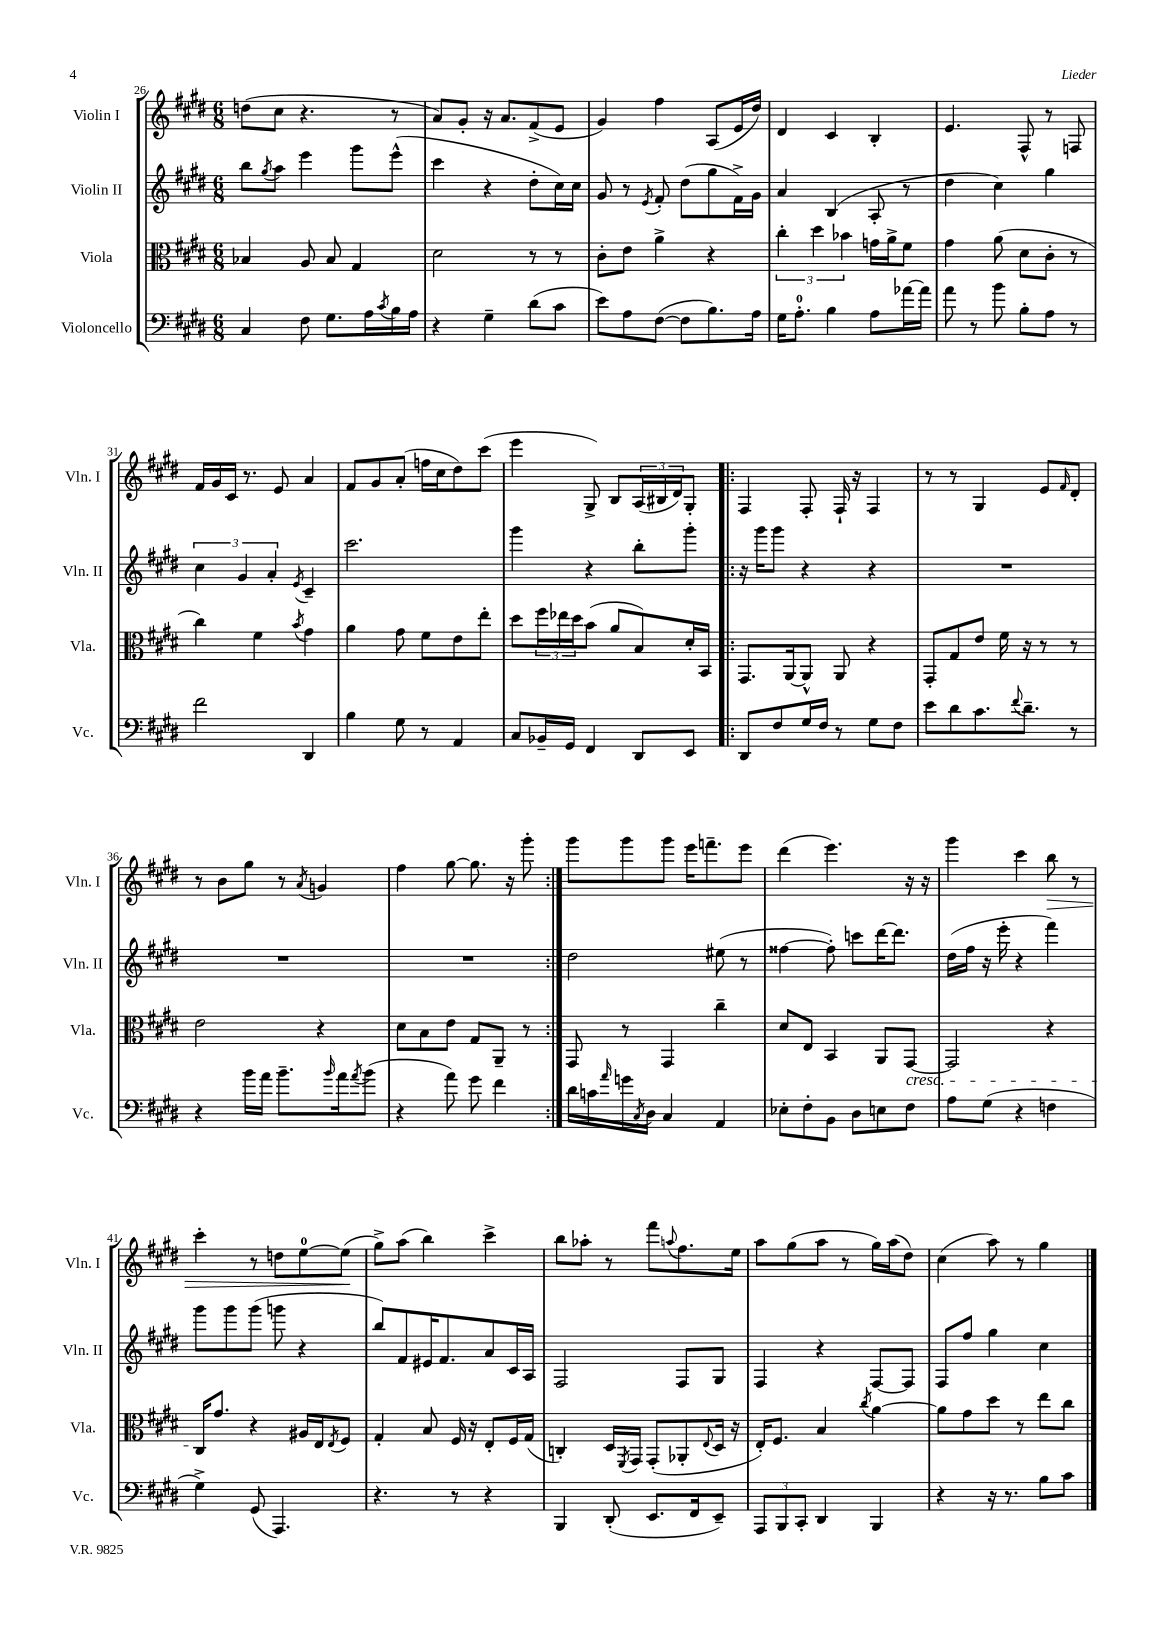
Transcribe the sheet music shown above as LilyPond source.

<<
\new StaffGroup <<
\new Staff = "s0" \with { instrumentName = "Violin I" shortInstrumentName = "Vln. I" } {
    \clef treble \key e \major \numericTimeSignature \time 6/8
    d''8( cis''8 r4. r8 |
    a'8) gis'8-. r16 a'8. fis'8->( e'8 |
    gis'4) fis''4 a8( e'16 dis''16) |
    dis'4 cis'4 b4-. |
    e'4. fis8-^ r8 f8 |
    fis'16 gis'16 cis'16 r8. e'8 a'4 |
    fis'8 gis'8 a'8-.( f''16 cis''16 dis''8) cis'''8( |
    e'''4 gis8->) b8 \tuplet 3/2 { a16( bis16 dis'16) } gis8-. |
    \repeat volta 2 { fis4 fis8-. fis16-! r16 fis4 |
    r8 r8 gis4 e'8 \grace { fis'16 } dis'8-. |
    r8 b'8 gis''8 r8 \acciaccatura { a'8 } g'4 |
    fis''4 gis''8~ gis''8. r16 gis'''8-. | }
    gis'''8 gis'''8 gis'''8 e'''16 f'''8.-- e'''8 |
    dis'''4( e'''4.) r16 r16 |
    gis'''4 cis'''4 b''8\> r8 |
    cis'''4-. r8 d''8 e''8-0~ e''8\!( |
    gis''8->) a''8( b''4) cis'''4-> |
    b''8 aes''8-. r8 fis'''8 \appoggiatura { a''8 } fis''8. e''16 |
    a''8 gis''8( a''8 r8 gis''16) a''16( dis''8) |
    cis''4( a''8) r8 gis''4 \bar "|." |
}
\new Staff = "s1" \with { instrumentName = "Violin II" shortInstrumentName = "Vln. II" } {
    \clef treble \key e \major \numericTimeSignature \time 6/8
    b''8 \acciaccatura { gis''8 } a''8 e'''4 gis'''8 e'''8-^( |
    cis'''4 r4 dis''8-. cis''16) cis''16 |
    gis'8 r8 \acciaccatura { e'8 } fis'8-. dis''8( gis''8 fis'16->) gis'16 |
    a'4 b4( a8-. r8 |
    dis''4 cis''4) gis''4 |
    \tuplet 3/2 { cis''4 gis'4 a'4-. } \acciaccatura { e'8 } cis'4-- |
    cis'''2. |
    gis'''4 r4 b''8-. gis'''8-. |
    \repeat volta 2 { r16 gis'''16 gis'''8 r4 r4 |
    R2. |
    R2. |
    R2. | }
    dis''2 eis''8( r8 |
    fisis''4~ fisis''8-.) c'''8 dis'''16~ dis'''8. |
    dis''16( fis''16 r16 e'''16-. r4 fis'''4) |
    gis'''8 gis'''8 gis'''8( g'''8 r4 |
    b''8) fis'8 eis'16 fis'8. a'8 cis'16 a16 |
    fis2 fis8 gis8 |
    fis4 r4 fis8~ fis8 |
    fis8 fis''8 gis''4 cis''4 \bar "|." |
}
\new Staff = "s2" \with { instrumentName = "Viola" shortInstrumentName = "Vla." } {
    \clef alto \key e \major \numericTimeSignature \time 6/8
    bes4 a8 bes8 gis4 |
    dis'2 r8 r8 |
    cis'8-. e'8 a'4-> r4 |
    \tuplet 3/2 { cis''4-. dis''4 bes'4 } g'16 a'16-> fis'8 |
    gis'4 a'8( dis'8 cis'8-. r8 |
    cis''4) fis'4 \acciaccatura { b'8 } gis'4 |
    a'4 gis'8 fis'8 e'8 e''8-. |
    dis''8 \tuplet 3/2 { fis''16 ees''16 dis''16 } b'8( a'8 b8) dis'16-. b,16 |
    \repeat volta 2 { gis,8. a,16~ a,8-^ a,8 r4 |
    gis,8-. gis8 e'8 fis'16 r16 r8 r8 |
    e'2 r4 |
    dis'8 b8 e'8 gis8 a,8-- r8 | }
    gis,8 r8 gis,4 cis''4-- |
    dis'8 e8 b,4 a,8 gis,8~\cresc |
    gis,2 r4 |
    cis16\! gis'8. r4 ais16 e16 \acciaccatura { e8 } fis8 |
    gis4-. b8 fis16 r16 e8-. fis16 gis16( |
    c4-.) dis16 \acciaccatura { fis,8 } gis,16 gis,8-.( aes,8-. \appoggiatura { e8 } dis16 r16 |
    e16-.) fis8. b4 \acciaccatura { cis''8 } a'4~ |
    a'8 gis'8 dis''8 r8 e''8 cis''8 \bar "|." |
}
\new Staff = "s3" \with { instrumentName = "Violoncello" shortInstrumentName = "Vc." } {
    \clef bass \key e \major \numericTimeSignature \time 6/8
    cis4 fis8 gis8. a16 \acciaccatura { cis'8 } b16 a16 |
    r4 gis4-- dis'8( cis'8 |
    e'8) a8 fis8~( fis8 b8.) a16 |
    gis16 a8.-0-. b4 a8 aes'16~ aes'16 |
    a'8 r8 b'8 b8-. a8 r8 |
    fis'2 dis,4 |
    b4 gis8 r8 a,4 |
    cis8 bes,16-- gis,16 fis,4 dis,8 e,8 |
    \repeat volta 2 { dis,8 fis8 gis16 fis16 r8 gis8 fis8 |
    e'8 dis'8 cis'8. \appoggiatura { fis'8 } dis'8.-- r8 |
    r4 b'16 a'16 b'8.-- \grace { b'16 } a'16 \acciaccatura { a'8 } b'8( |
    r4 a'8) gis'8 fis'4 | }
    dis'16 c'16 \grace { a'16 } g'16 \acciaccatura { cis8 } dis16 cis4 a,4 |
    ees8-. fis8-. b,8 dis8 e8 fis8 |
    a8 gis8( r4 f4 |
    gis4->) gis,8( a,,4.) |
    r4. r8 r4 |
    b,,4 dis,8-.( e,8. fis,16 e,8--) |
    \tuplet 3/2 { a,,8 b,,8 cis,8-. } dis,4 b,,4 |
    r4 r16 r8. b8 cis'8 \bar "|." |
}
>>
>>
\layout { \context { \Score currentBarNumber = #26 } }
